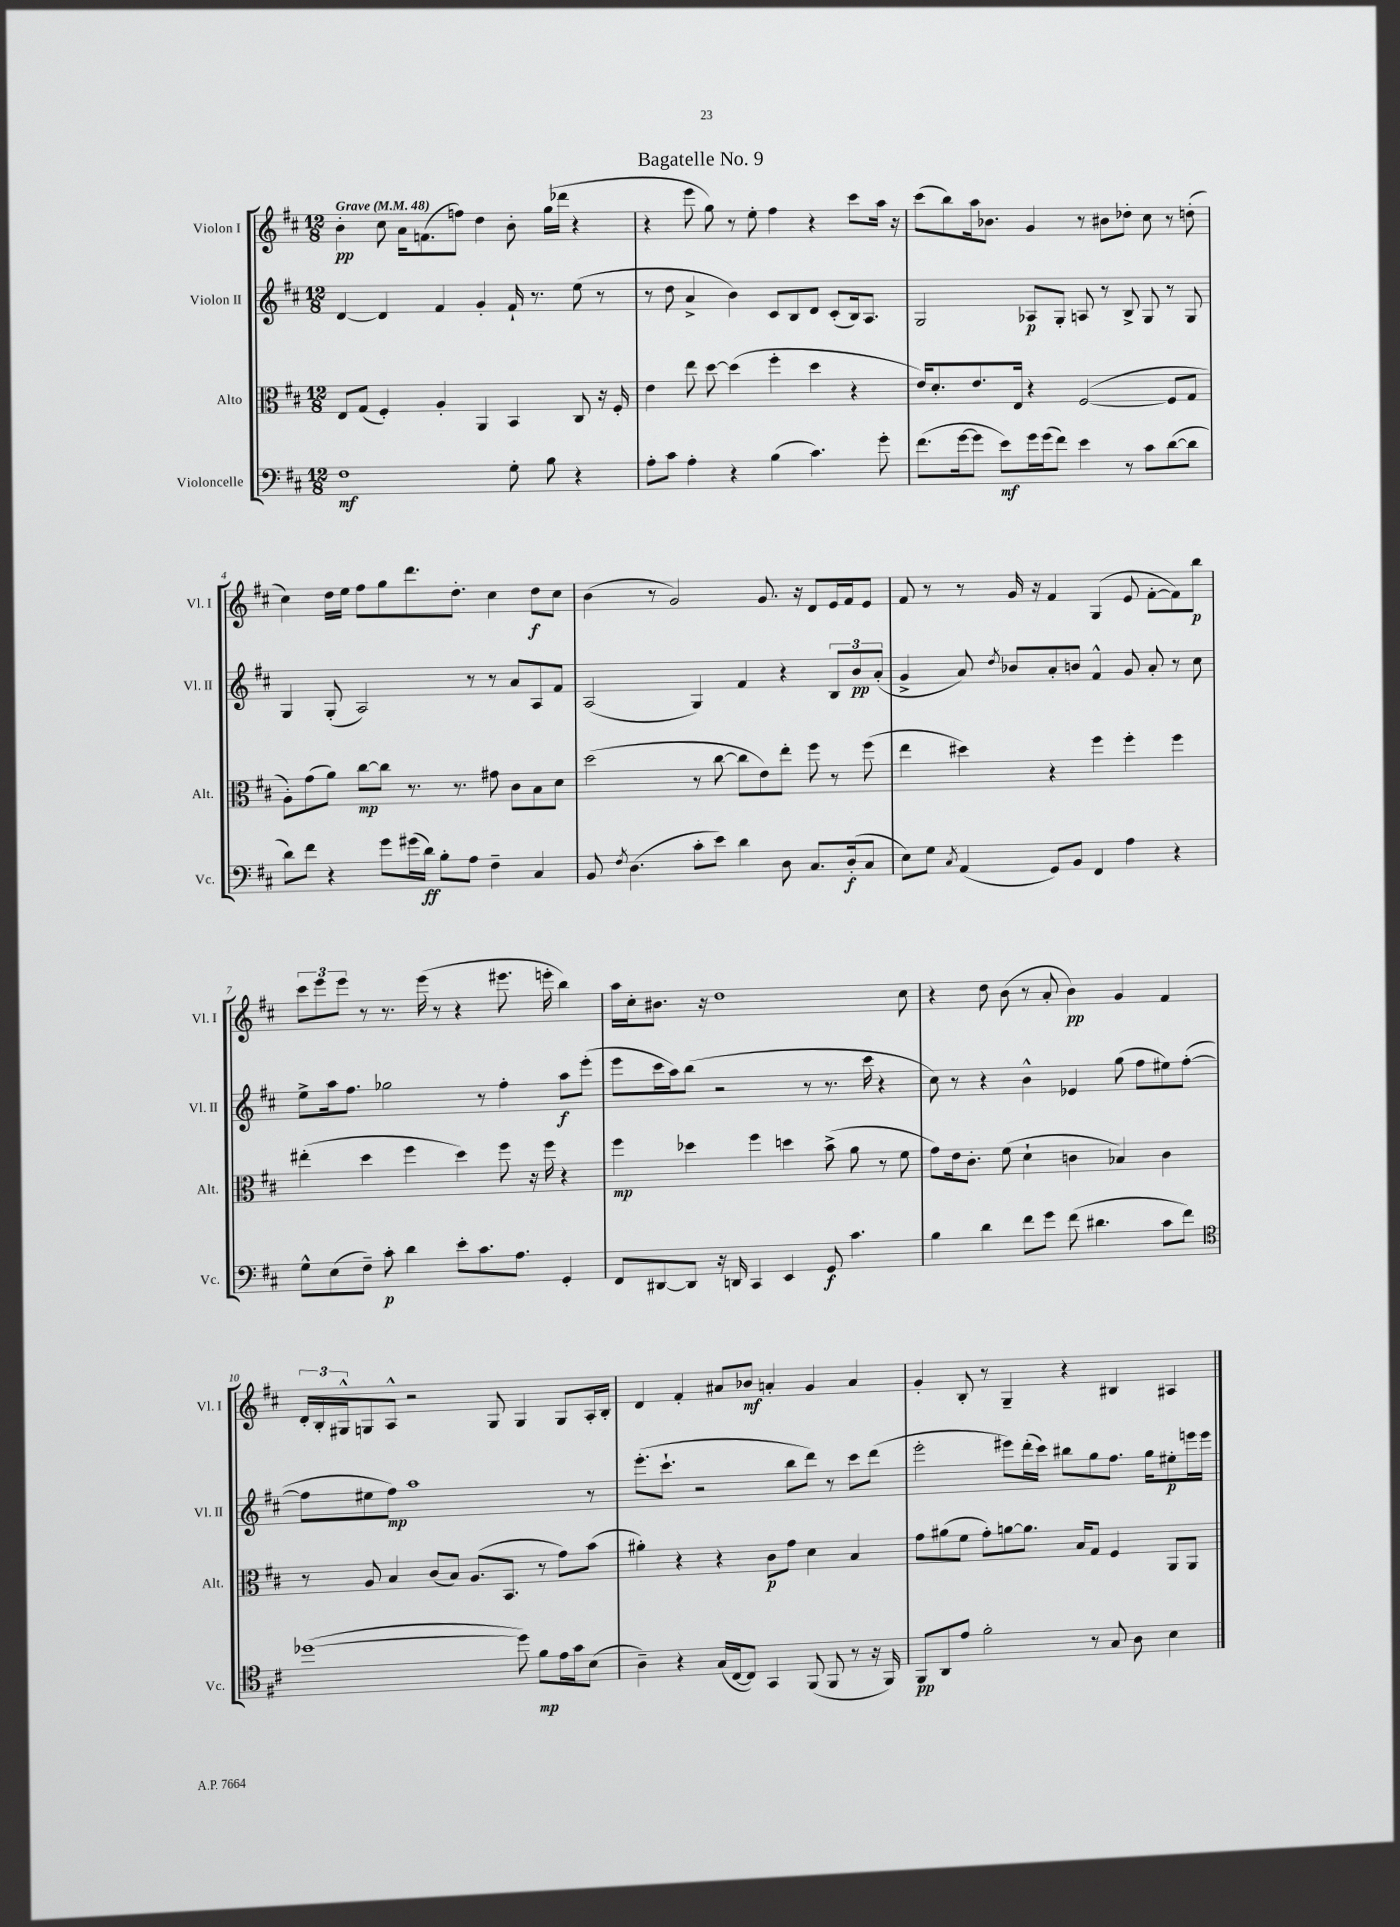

**kern	**kern	**kern	**kern
*staff4	*staff3	*staff2	*staff1
*clefF4	*clefC3	*clefG2	*clefG2
*k[f#c#]	*k[f#c#]	*k[f#c#]	*k[f#c#]
*M12/8	*M12/8	*M12/8	*M12/8
*MM48	*MM48	*MM48	*MM48
1F#	8E	[4d	4b'
.	(8G	.	.
.	4F#')	4d]	8cc#
.	.	.	16a
.	.	.	(8.f
.	4A'	4f#	.
.	.	.	8ff)
.	4AA	4g'	4dd
8G'	4BB	16f#`	8b'
.	.	8.r	.
8B	.	.	(16gg
.	.	.	16ddd-
4r	8C#	(8ee	4r
.	16r	8r	.
.	16F#'	.	.
=	=	=	=
8A'	4e	8r	4r
8c#	.	8dd	.
4A'	8ee	4a^	8eee
.	[8dd	.	8gg)
4r	(4dd]	4b)	8r
.	.	.	8ee'
(4B	4ff#'	8c#	4ff#
.	.	8B	.
4.c#)	4dd	8d	4r
.	.	(8c#'	.
.	4r	16B)	8ccc#
.	.	8.A	.
8g'	.	.	16aa
.	.	.	16r
=	=	=	=
(8.f#	16e)	2G	(8ccc#
.	8.d'	.	.
.	.	.	8bb)
[16g	.	.	.
8g]	8.e	.	16aa
.	.	.	8.b-
8e)	.	.	.
.	16E	.	.
16g	4r	8A-	4g
(16g	.	.	.
8f#)	.	8G'	.
4e	([2F#	8A	8r
.	.	8r	8b#
8r	.	8B^	8dd-'
8c#	.	8G	8cc#
([8d	8F#]	8r	8r
8d]	8G	8G	(8dd'
=	=	=	=
8d)	8A')	4G	4cc#)
8f#	(8g	.	.
4r	8a)	(8G'	16dd
.	.	.	16ee
.	[8cc#	2A)	8ff#
8g	8cc#]	.	8gg
(16g#	8.r	.	8.ddd
16d)	.	.	.
8B'	.	.	.
.	8.r	.	8.dd'
8A	.	8r	.
4F#~	8g#	8r	4cc#
.	8c#	8a	.
4C#	8B	8A	8dd
.	8d	8f#	8cc#
=	=	=	=
8BB	(2dd	(2A	(4b
8qF#	.	.	.
(4.D	.	.	.
.	.	.	8r
.	.	.	2g)
8c#'	8r	4G)	.
8e)	[8cc#	.	.
4d	8cc#]	4f#	.
.	8e)	.	8.g
8D	8ee'	4r	.
.	.	.	16r
8.C#	8ff#	.	8d
.	8r	12B	16e
(16D'	.	.	16f#
.	.	12b	.
8C#	(8ff#	.	8e
.	.	(12a'	.
=	=	=	=
8E)	4ee	4g^	8f#
8G	.	.	8r
8qC#	.	.	.
(4AA	4dd#)	8a)	8r
.	.	8qdd	.
.	.	8b-	16g
.	.	.	16r
8GG)	4r	8a'	4f#
8BB	.	8b	.
4FF#	4ff#	4f#^^	(4G
4A	4ff#'	8g	8e
.	.	8a'	[8f#'
4r	4ff#	8r	8f#])
.	.	8cc#	8bb
=	=	=	=
8G^^	(4ee#'	8ee^	12ccc#
.	.	.	12eee
(8E	.	16aa	.
.	.	.	12eee
.	.	8.ff#	.
8F#~)	4dd	.	8r
8c#'	.	2gg-	8.r
4d	4ff#	.	.
.	.	.	(16eee
.	.	.	8r
8e'	4dd)	.	4r
8.c#	.	8r	.
.	8ff#	4ff#'	8.eee#
8.A	.	.	.
.	16r	.	.
.	16ff#	.	16eee'
4GG'	4r	8aa	4bb)
.	.	(8eee'	.
=	=	=	=
8FF#	4ff#	8eee	16aa
.	.	.	16cc#'
[8DD#	.	16ccc#	8.b#
.	.	16aa)	.
8DD#]	4dd-	(8bb	.
.	.	.	16r
16r	.	2r	1dd
16DD	.	.	.
4CC#	4ff#	.	.
4EE	4dd	.	.
.	.	8r	.
8GG	(8b^	8.r	.
4.c#	8a	.	.
.	.	16ccc#	.
.	8r	4r	.
.	8f#	.	8cc#
=	=	=	=
4B	8g)	8cc#)	4r
.	16e	8r	.
.	8.c#'	.	.
4d	.	4r	8dd
.	(8f#	.	(8b
8f#	4d`	4b^^	8r
8g	.	.	8a'
(8f#	4c	4e-	4b)
4.d#	.	.	.
.	4B-)	(8gg	4g
.	.	8ff#	.
8c#	4c	8ee#)	4f#
8f#)	.	([8ff#'	.
=	=	=	=
*clefC4	*	*	*
([1dd-	8r	8ff#]	24d'
.	.	.	24B'
.	.	.	24G#^^
.	8A	8ee#	8G
.	4B	8ff#)	8A^^
.	.	1aa	2r
.	(8c#	.	.
.	8B)	.	.
.	(8.A	.	.
.	.	.	8G
.	8.BB	.	.
8dd-])	.	.	4G
8f#	8r	.	.
16e	8g)	.	8G
16g	.	.	.
(8B	(8b	8r	16A'
.	.	.	16B'
=	=	=	=
4A~)	4a#')	(8.eee'	4d
.	.	8.ccc#`	.
4r	4r	.	4f#'
.	.	2r	.
(16G	4r	.	8a#
[16C#	.	.	.
8C#])	.	.	8b-
4GG	8c#	.	4a'
.	8g	8bb	.
(8FF#	4d	8ddd)	4g
8FF#	.	8r	.
8r	4B	8ccc#	4a
16r	.	(8ddd	.
16FF#)	.	.	.
=	=	=	=
8FF#	8g	2eee'	4g'
8AA	(8a#	.	.
8e	8f#	.	8B'
2f#'	8g')	.	8r
.	[8a	8eee#)	4G~
.	8.a]	(16ddd'	.
.	.	16ccc#)	.
.	.	8bb#	4r
.	16B	.	.
8r	8G	8gg	.
8G	4F#	8.ff#	4B#
8A	.	.	.
.	.	16gg	.
4B	8AA	8ee#'	4A#
.	8AA	16eee	.
.	.	16eee	.
==	==	==	==
*-	*-	*-	*-
